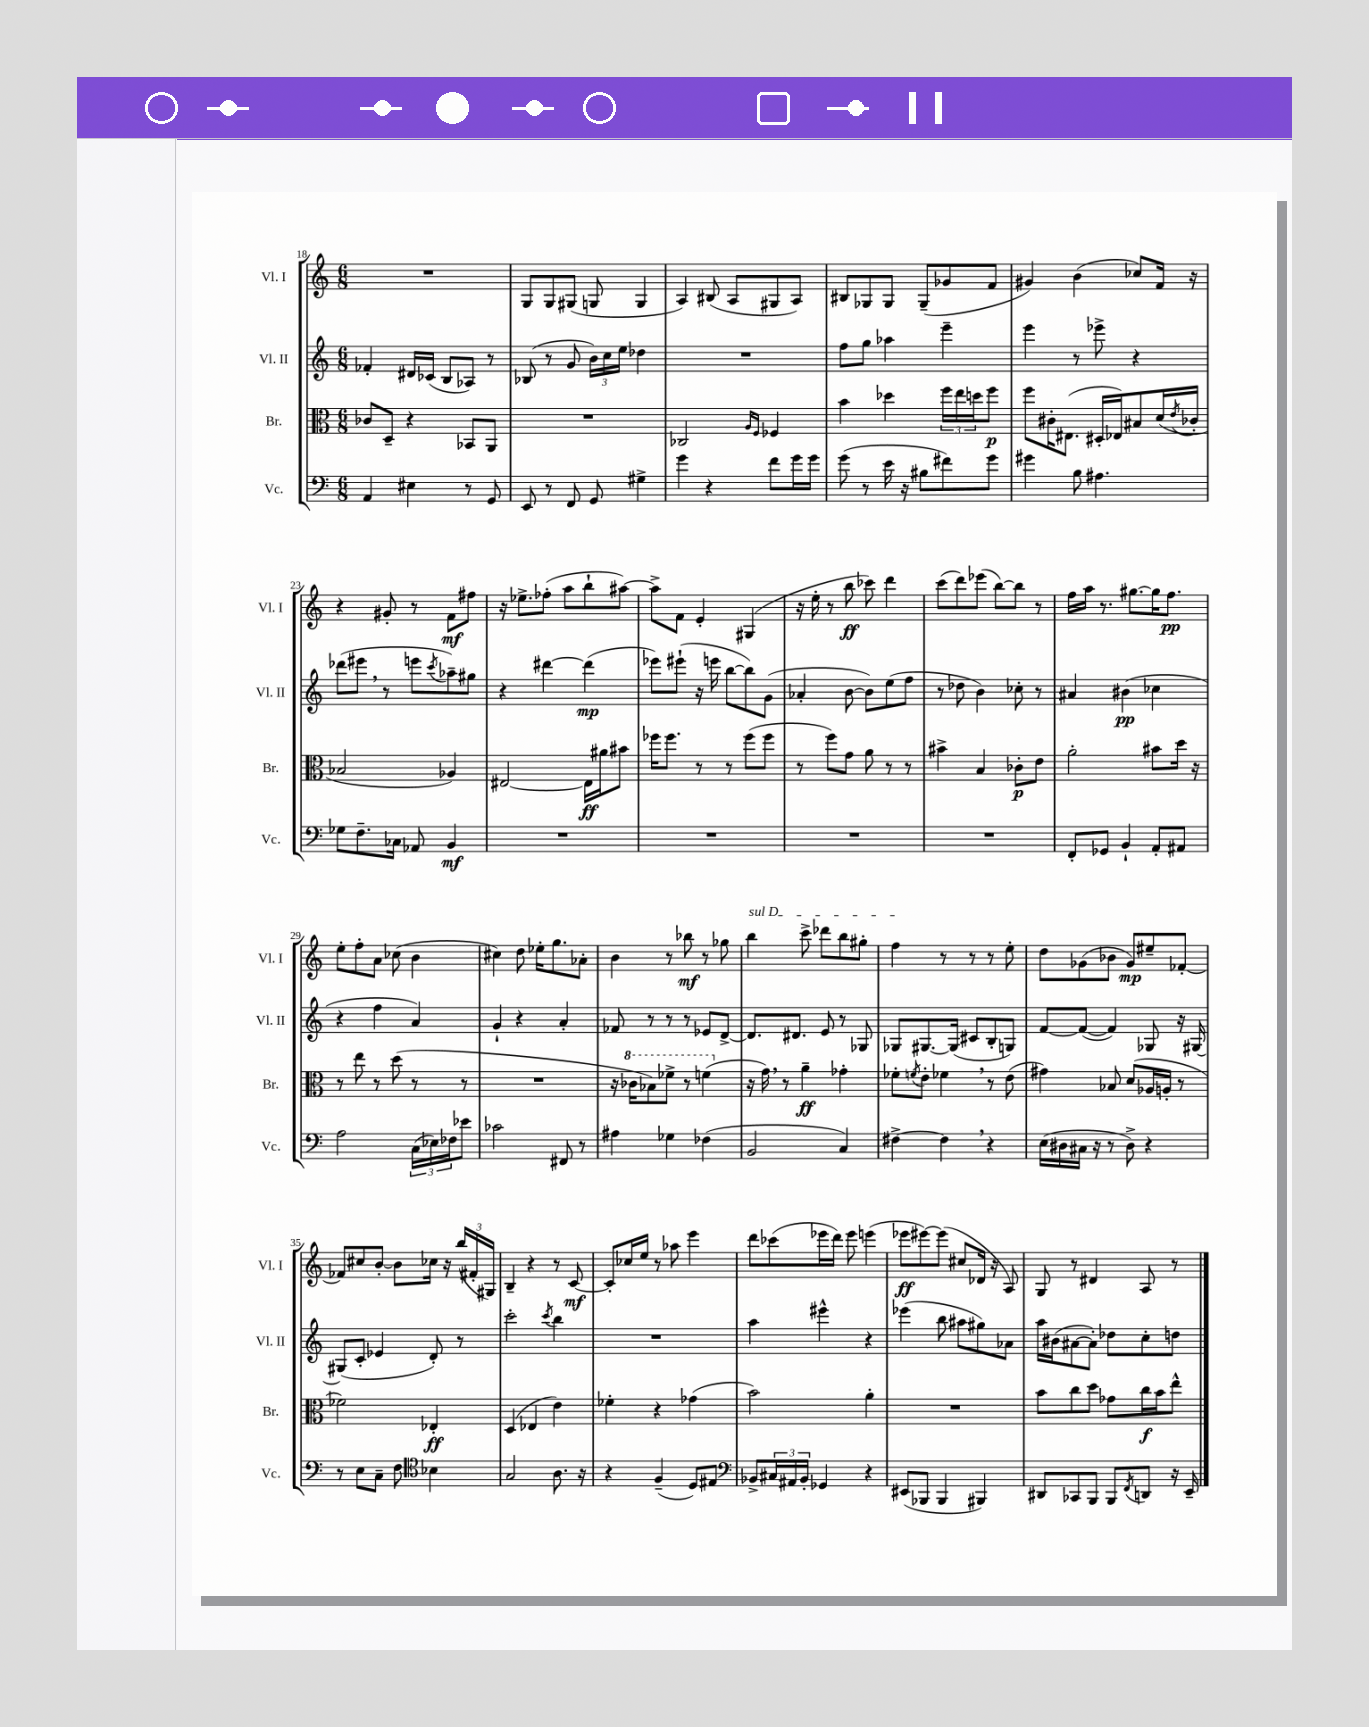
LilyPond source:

<<
\new StaffGroup <<
\new Staff = "s0" \with { instrumentName = "Vl. I" shortInstrumentName = "Vl. I" } {
    \clef treble \key c \major \numericTimeSignature \time 6/8
    R2. |
    g8 g8 gis8( g8 g4 |
    a4) bis8( a8 gis8 a8) |
    bis8 ges8 ges8 ges8--( ges'8 f'8 |
    gis'4) b'4( ces''8) f'16 r16 |
    r4 gis'8-. r8 f'8\mf fis''8 |
    r16 ees''8.-> fes''8-.( a''8 b''8-! ais''8~) |
    ais''8-> f'8 e'4-. gis4( |
    r16 e''16-. r8 b''8\ff ces'''8) d'''4 |
    c'''8( d'''8) ees'''8( b''8~) b''8 r8 |
    f''16 a''16 r8. gis''8.~ gis''16 f''8.\pp |
    e''8-. f''8-. a'8 ces''8( b'4 |
    cis''4) d''8 ees''16-. g''8. aes'8-. |
    b'4 r8 bes''8\mf r8 ges''8 |
    \once \override TextSpanner.bound-details.left.text = \markup { \italic "sul D" } b''4\startTextSpan c'''8-> des'''8 b''8 gis''8-. |
    f''4\stopTextSpan r8 r8 r8 e''8-. |
    d''8 ges'8( bes'8 ges'8\mp) eis''8-- fes'8~-. |
    fes'8 cis''8 b'8~-. b'8 ces''16 r16 \tuplet 3/2 { b''16( fis'16-. gis16) } |
    b4-- r4 r8 c'8~\mf |
    c'8-. ces''16 e''16 r8 aes''8 e'''4 |
    d'''8 ces'''8( ees'''16 d'''16) ees'''8 e'''4( |
    ees'''8\ff eis'''8~) eis'''8( cis''8 des'16 r16 a8) |
    g8 r8 dis'4 a8 r8 \bar "|." |
}
\new Staff = "s1" \with { instrumentName = "Vl. II" shortInstrumentName = "Vl. II" } {
    \clef treble \key c \major \numericTimeSignature \time 6/8
    fes'4-. dis'16 ces'16( b8 aes8) r8 |
    bes8( r8 g'8 \tuplet 3/2 { b'16) c''16 e''16 } des''4 |
    R2. |
    f''8 g''8 aes''4 e'''4-- |
    e'''4 r8 ees'''8-> r4 |
    des'''8( eis'''8 \breathe r8 e'''8 \acciaccatura { c'''8 } aes''8--) gis''8 |
    r4 dis'''4~ dis'''4\mp( |
    ees'''8) eis'''8-!( r16 e'''16 b''8~ b''8) g'8( |
    aes'4-. b'8~ b'8) e''8( f''8 |
    r8 des''8 b'4) ces''8-. r8 |
    ais'4 bis'4\pp( ces''4 |
    r4 f''4 a'4) |
    g'4-! r4 a'4-. |
    fes'8 r8 r8 r8 ees'8 d'8~-> |
    d'8. dis'8. e'8 r8 ges8 |
    ges8 gis8.~ gis16( cis'8 b8-. g8) |
    f'8~ f'8~( f'4) ges8 r16 gis16~ |
    gis8( c'8-. ees'4 d'8-.) r8 |
    c'''2-. \acciaccatura { c'''8 } b''4 |
    R2. |
    a''4 eis'''4-^ r4 |
    ees'''4( b''8 ais''8 gis''8) aes'8 |
    a''16 bis'16( ais'8~ ais'8-.) des''8 c''8-. d''8 \bar "|." |
}
\new Staff = "s2" \with { instrumentName = "Br." shortInstrumentName = "Br." } {
    \clef alto \key c \major \numericTimeSignature \time 6/8
    ces'8 d8-- r4 bes,8 a,8 |
    R2. |
    ces2 \grace { a16 f16 } fes4 |
    b'4 des''4 \tuplet 3/2 { f''16 e''16 d''16 } f''8\p |
    f''8 cis'16-. eis8.( dis16-. ees16) bis8 d'16( \acciaccatura { e'8 } ces'16-. |
    bes2 aes4) |
    eis2~ eis16\ff ais'16 bis'8 |
    fes''16 fes''8. r8 r8 fes''8( fes''8 |
    r8 f''8) g'8 a'8 r8 r8 |
    bis'4-> b4 ces'8-.\p e'8 |
    a'2-. bis'8 d''16 r16 |
    r8 e''8 r8 d''8( r8 r8 |
    R2. |
    r16 \ottava #1 ces''16 bes'8) fes''8-> r8 f''4( \ottava #0 |
    r16 g'16) \breathe r8 a'4--\ff ges'4-. |
    fes'8-. \acciaccatura { f'8 } e'8-. fes'4 \breathe r8 e'8( |
    gis'4) bes8 d'8( aes16 a16-. r8 |
    fes'2) ees4-.\ff |
    d4( ees4 e'4) |
    fes'4-. r4 ges'4( |
    b'2) a'4-. |
    R2. |
    b'8 c''8 d''8 ges'8 c''16\f b'16 e''8-^ \bar "|." |
}
\new Staff = "s3" \with { instrumentName = "Vc." shortInstrumentName = "Vc." } {
    \clef bass \key c \major \numericTimeSignature \time 6/8
    a,4 eis4 r8 g,8 |
    e,8 r8 f,8 g,8 gis4-> |
    g'4 r4 f'8 g'16 g'16 |
    g'8( r8 e'16 r16 bis8 fis'8) g'8 |
    gis'4 b8 ais4. |
    ges8 f8.-- ces16 aes,8 b,4\mf |
    R2. |
    R2. |
    R2. |
    R2. |
    f,8-. ges,8 b,4-! a,8-. ais,8 |
    a2 \tuplet 3/2 { c16( ees16) fes16 } ees'8 |
    ces'2 fis,8 r8 |
    ais4 ges4 fes4( |
    b,2 c4) |
    fis4~-> fis4 \breathe r4 |
    e16( dis16 cis16 r16 r8 dis8->) r4 |
    r8 e8 c8-- f8 \clef tenor bes4 |
    g2 a8. r16 |
    r4 f4--( d8) eis8 |
    \clef bass bes,8-> \tuplet 3/2 { cis16 ais,16 bes,16-. } ges,4 r4 |
    eis,8( bes,,8 bes,,4 bis,,4) |
    dis,8 ces,8 b,,8 b,,8 \acciaccatura { f,8 } d,8 r16 e,16-- \bar "|." |
}
>>
>>
\layout { \context { \Score currentBarNumber = #18 } }
